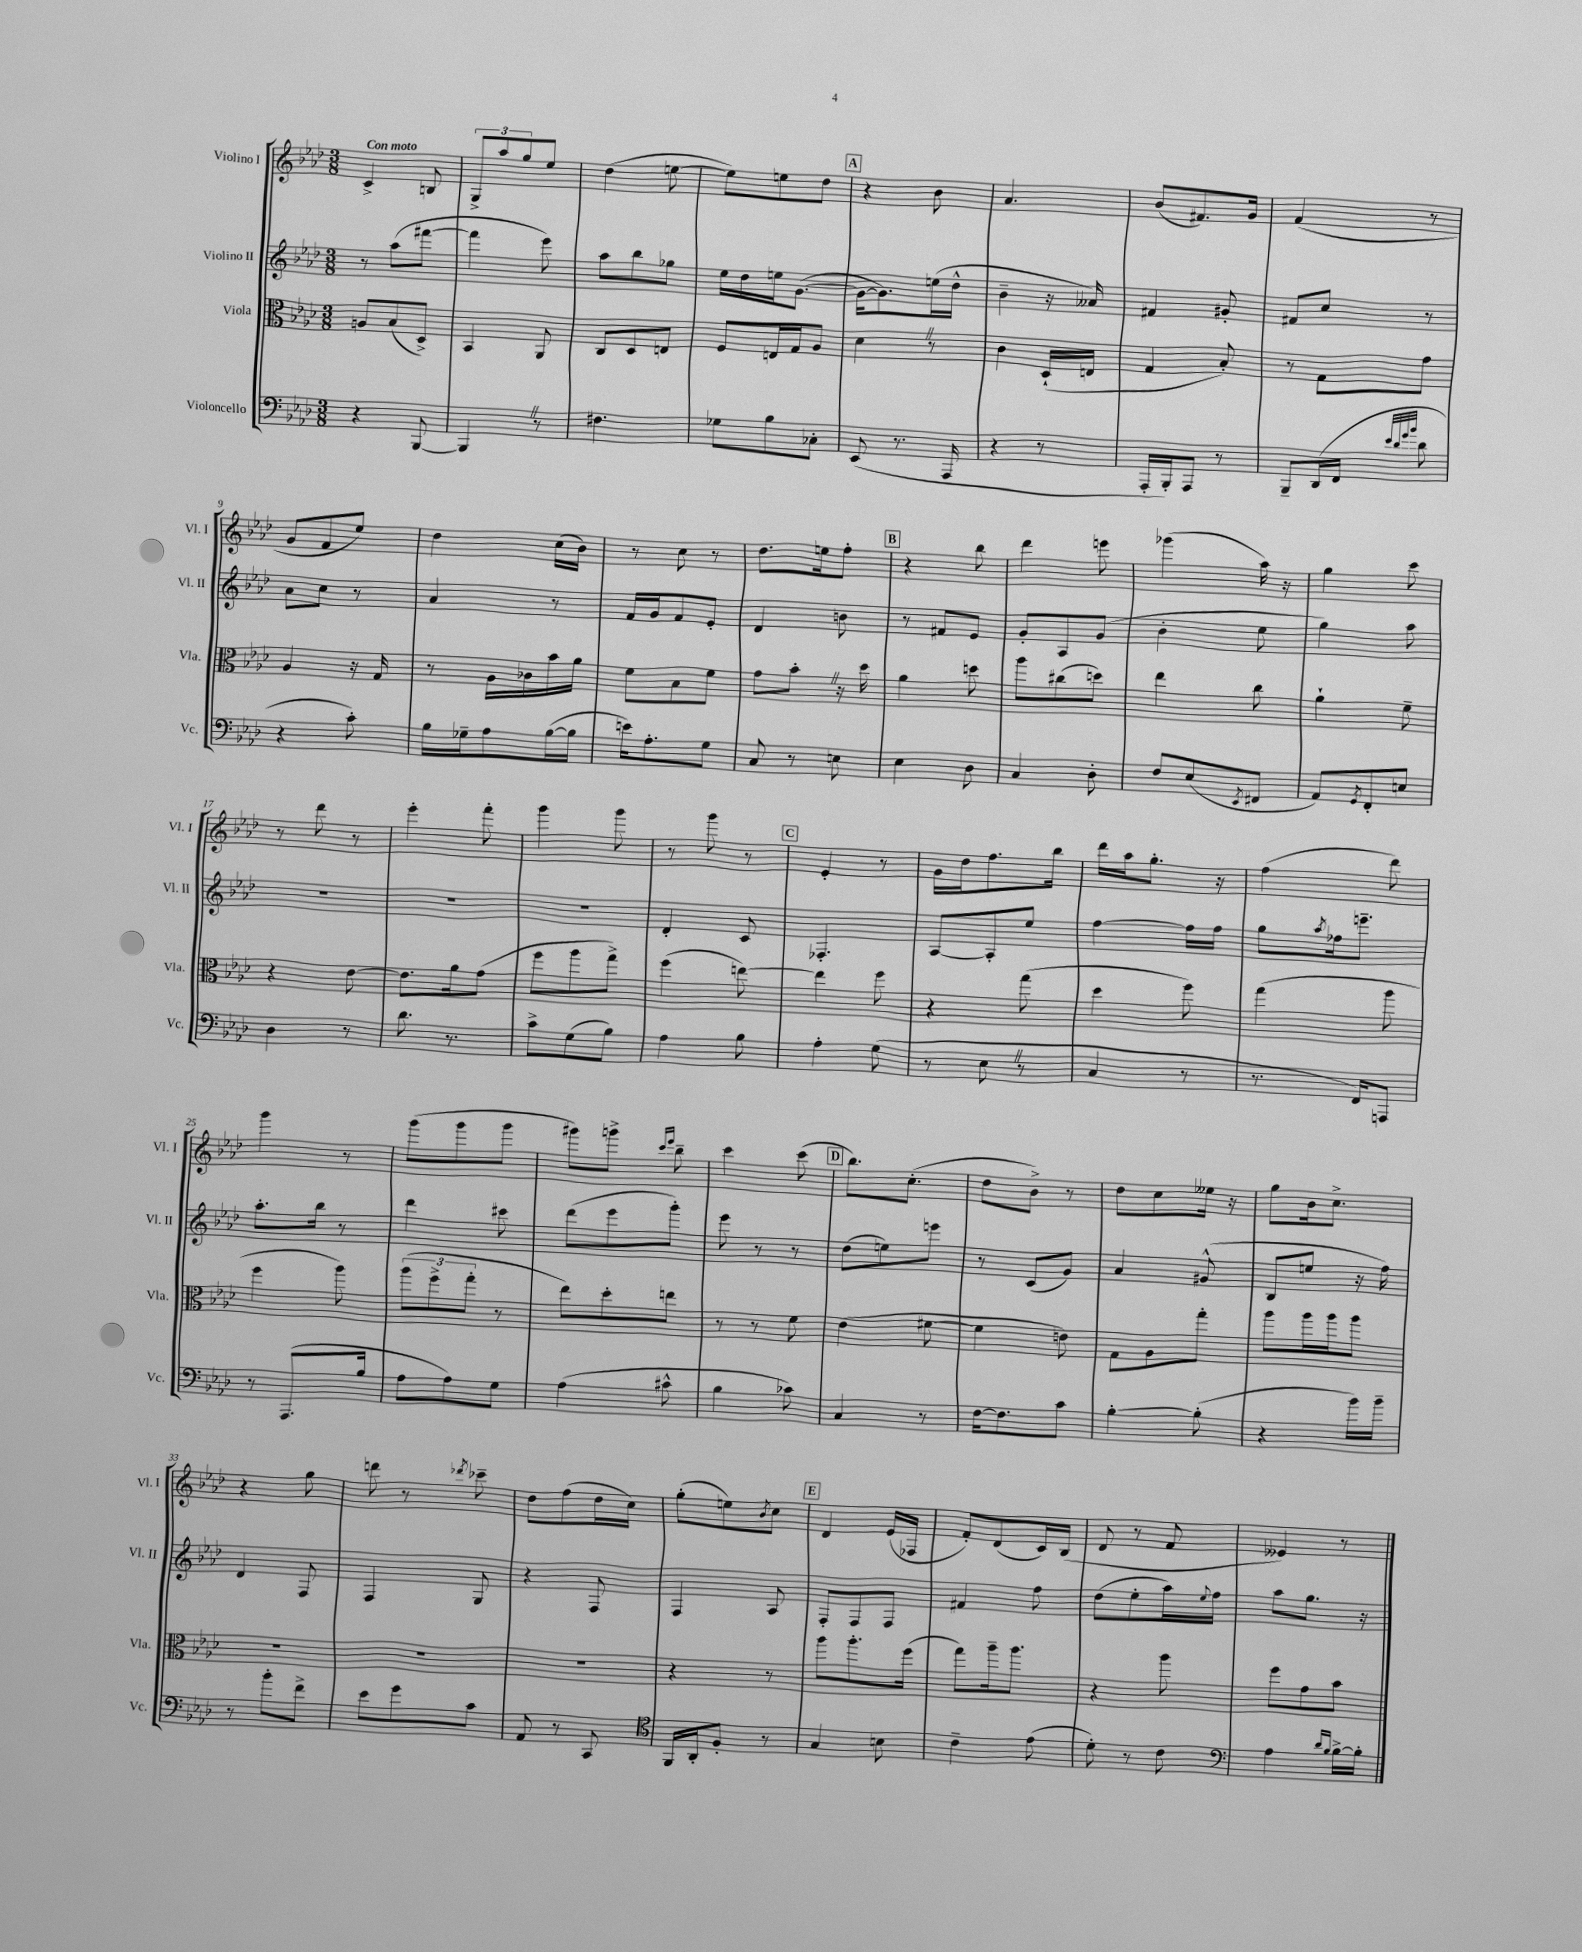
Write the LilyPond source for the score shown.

<<
\new StaffGroup <<
\new Staff = "s0" \with { instrumentName = "Violino I" shortInstrumentName = "Vl. I" } {
    \clef treble \key aes \major \numericTimeSignature \time 3/8 \tempo "Con moto"
    c'4-> b8 |
    \tuplet 3/2 { g8-> aes''8 g''8 } ees''8 |
    des''4( e''8~ |
    e''8) e''8 des''8 |
    \mark \markup { \box "A" } r4 bes'8 |
    aes'4. |
    bes'8( fis'8.) g'16 |
    f'4( r8 |
    g'8 f'8 ees''8) |
    des''4 c''16( bes'16) |
    r8 c''8 r8 |
    des''8. e''16 f''8-. |
    \mark \markup { \box "B" } r4 bes''8 |
    des'''4 e'''8 |
    ges'''4( aes''16) r16 |
    g''4 c'''8 |
    r8 des'''8 r8 |
    ees'''4-. f'''8-. |
    g'''4 g'''8 |
    r8 g'''8 r8 |
    \mark \markup { \box "C" } ees'4-. r8 |
    g'16 des''16 f''8. bes''16 |
    des'''16 aes''16 g''8.-. r16 |
    f''4( des'''8) |
    g'''4 r8 |
    g'''8( g'''8 g'''8 |
    gis'''8) g'''8-> \grace { c'''16 ees'''16 } bes''8-- |
    c'''4 c'''8( |
    \mark \markup { \box "D" } bes''8.) c''8.-.( |
    des''8 bes'8->) r8 |
    des''8 c''8 eeses''16 r16 |
    g''8 bes'16 c''8.-> |
    r4 g''8 |
    d'''8 r8 \acciaccatura { des'''8 } ces'''8-- |
    des''8 f''8( des''16 c''16) |
    g''8-.( e''8) \acciaccatura { bes'8 } c''8 |
    \mark \markup { \box "E" } des'4 ees'16( fes16 |
    f'8-.) des'8( c'16) bes16( |
    des'8 r8 f'8 |
    eeses'4) r8 \bar "|." |
}
\new Staff = "s1" \with { instrumentName = "Violino II" shortInstrumentName = "Vl. II" } {
    \clef treble \key aes \major \numericTimeSignature \time 3/8
    r8 aes''8( fis'''8~ |
    fis'''4 ees'''8) |
    aes''8 bes''8 ges''8 |
    ees''16 des''16 e''16 g'8.~( |
    \mark \markup { \box "A" } g'16~ g'8.) e''16( des''16-^ |
    bes'4-- r16 aeses'16) |
    fis'4 gis'8-. |
    fis'8 c''8 r8 |
    aes'8 c''8 r8 |
    aes'4 r8 |
    f'16 g'16 f'8 ees'8-. |
    des'4 b'8 |
    \mark \markup { \box "B" } r8 fis'8 ees'8 |
    g'8-. aes8 g'8( |
    bes'4-. ees''8 |
    g''4) aes''8 |
    R4. |
    R4. |
    R4. |
    des'4-. c'8 |
    \mark \markup { \box "C" } fes4.-. |
    aes8~ aes8-. ees''8 |
    f''4~ f''16 f''16 |
    g''8 \acciaccatura { aes''8 } fes''16 e'''8.-- |
    aes''8.-. bes''16 r8 |
    des'''4 cis'''8 |
    des'''8( ees'''8 g'''8-.) |
    ees'''8 r8 r8 |
    \mark \markup { \box "D" } des''8( e''8) e'''8 |
    r8 c'8( g'8) |
    aes'4 gis'8-^( |
    bes8 e''8 r16 f''16) |
    des'4 f8 |
    f4 g8 |
    r4 f8 |
    f4 aes8 |
    \mark \markup { \box "E" } f8-. f8 f8 |
    fis'4 f''8 |
    des''8( ees''8-. aes''16) \appoggiatura { ees''8 } f''16 |
    aes''8 g''8. r16 \bar "|." |
}
\new Staff = "s2" \with { instrumentName = "Viola" shortInstrumentName = "Vla." } {
    \clef alto \key aes \major \numericTimeSignature \time 3/8
    a8 bes8( des8->) |
    bes,4 aes,8 |
    c8 des8 e8 |
    f8 e16 g16 aes8 |
    \mark \markup { \box "A" } des'4 \once \override BreathingSign.text = \markup { \musicglyph "scripts.caesura.straight" } \breathe r8 |
    c'4 des16-!( e16 |
    g4 bes8-.) |
    r8 g8 g'8 |
    aes4 r16 g16 |
    r8 aes16 ces'16 bes'16 aes'16 |
    f'8 bes8 f'8 |
    g'8 bes'8-. \once \override BreathingSign.text = \markup { \musicglyph "scripts.caesura.straight" } \breathe r16 des''16 |
    \mark \markup { \box "B" } aes'4 d''8 |
    aes''8 cis''8( d''8) |
    ees''4 c''8 |
    aes'4-! f'8-- |
    r4 ees'8~ |
    ees'8. aes'16 g'8( |
    f''8 aes''8 g''8->) |
    f''4( e''8~) |
    \mark \markup { \box "C" } e''4 f''8 |
    r4 g''8( |
    des''4 f''8) |
    g''4( aes''8 |
    f''4 aes''8) |
    \tuplet 3/2 { aes''8( f''8-> g''8-. } r8 |
    ees''8) des''8-. e''8 |
    r8 r8 f'8 |
    \mark \markup { \box "D" } ees'4( fis'8~ |
    fis'4 e'8) |
    g8 aes8 g''8-. |
    aes''8 aes''16 aes''16 aes''8 |
    R4. |
    R4. |
    R4. |
    r4 r8 |
    \mark \markup { \box "E" } aes''8 aes''8.-. f''16( |
    g''8) aes''16-- aes''8. |
    r4 aes''8 |
    f''8 g'8 bes'8 \bar "|." |
}
\new Staff = "s3" \with { instrumentName = "Violoncello" shortInstrumentName = "Vc." } {
    \clef bass \key aes \major \numericTimeSignature \time 3/8
    r4 bes,,8~ |
    bes,,4 \once \override BreathingSign.text = \markup { \musicglyph "scripts.caesura.straight" } \breathe r8 |
    fis4. |
    ges8 bes8 ces8-. |
    \mark \markup { \box "A" } ees,8( r8. aes,,16 |
    r4 r8 |
    aes,,16-. bes,,16-.) aes,,8 r8 |
    bes,,8-- des,16( f,16 \grace { ees'32 des'32 g'32 bes'32 } des'8 |
    r4 c'8-.) |
    bes16 ges16-- aes8 bes16~( bes16 |
    e'16) aes8.-. g8 |
    c8 r8 e8 |
    \mark \markup { \box "B" } ees4 des8 |
    c4 des8-. |
    f8 ees8( \acciaccatura { ees,8 } fis,8 |
    aes,8) \acciaccatura { g,8 } f,8-. e8 |
    des4 r8 |
    des'8. r8. |
    c'8-> g8( bes8) |
    aes4 bes8 |
    \mark \markup { \box "C" } aes4-. g8( |
    r8 ees8 \once \override BreathingSign.text = \markup { \musicglyph "scripts.caesura.straight" } \breathe r8 |
    c4 r8 |
    r8. f,16) a,,8 |
    r8 aes,,8.( bes16 |
    aes8 aes8) g8 |
    aes4( cis'8-^ |
    bes4 ces'8) |
    \mark \markup { \box "D" } c4 r8 |
    f16~ f8. c'8 |
    bes4~-. bes8-.( |
    r4 bes'16) bes'16-- |
    r8 bes'8-. f'8-> |
    ees'8 g'8 c'8 |
    aes,8 r8 c,8 |
    \clef tenor f,16 aes,16-. f8-. r8 |
    \mark \markup { \box "E" } g4 b8 |
    c'4-- ees'8( |
    des'8-.) r8 c'8 |
    \clef bass aes4 \grace { des'16 bes16 } bes16~-> bes16-. \bar "|." |
}
>>
>>
